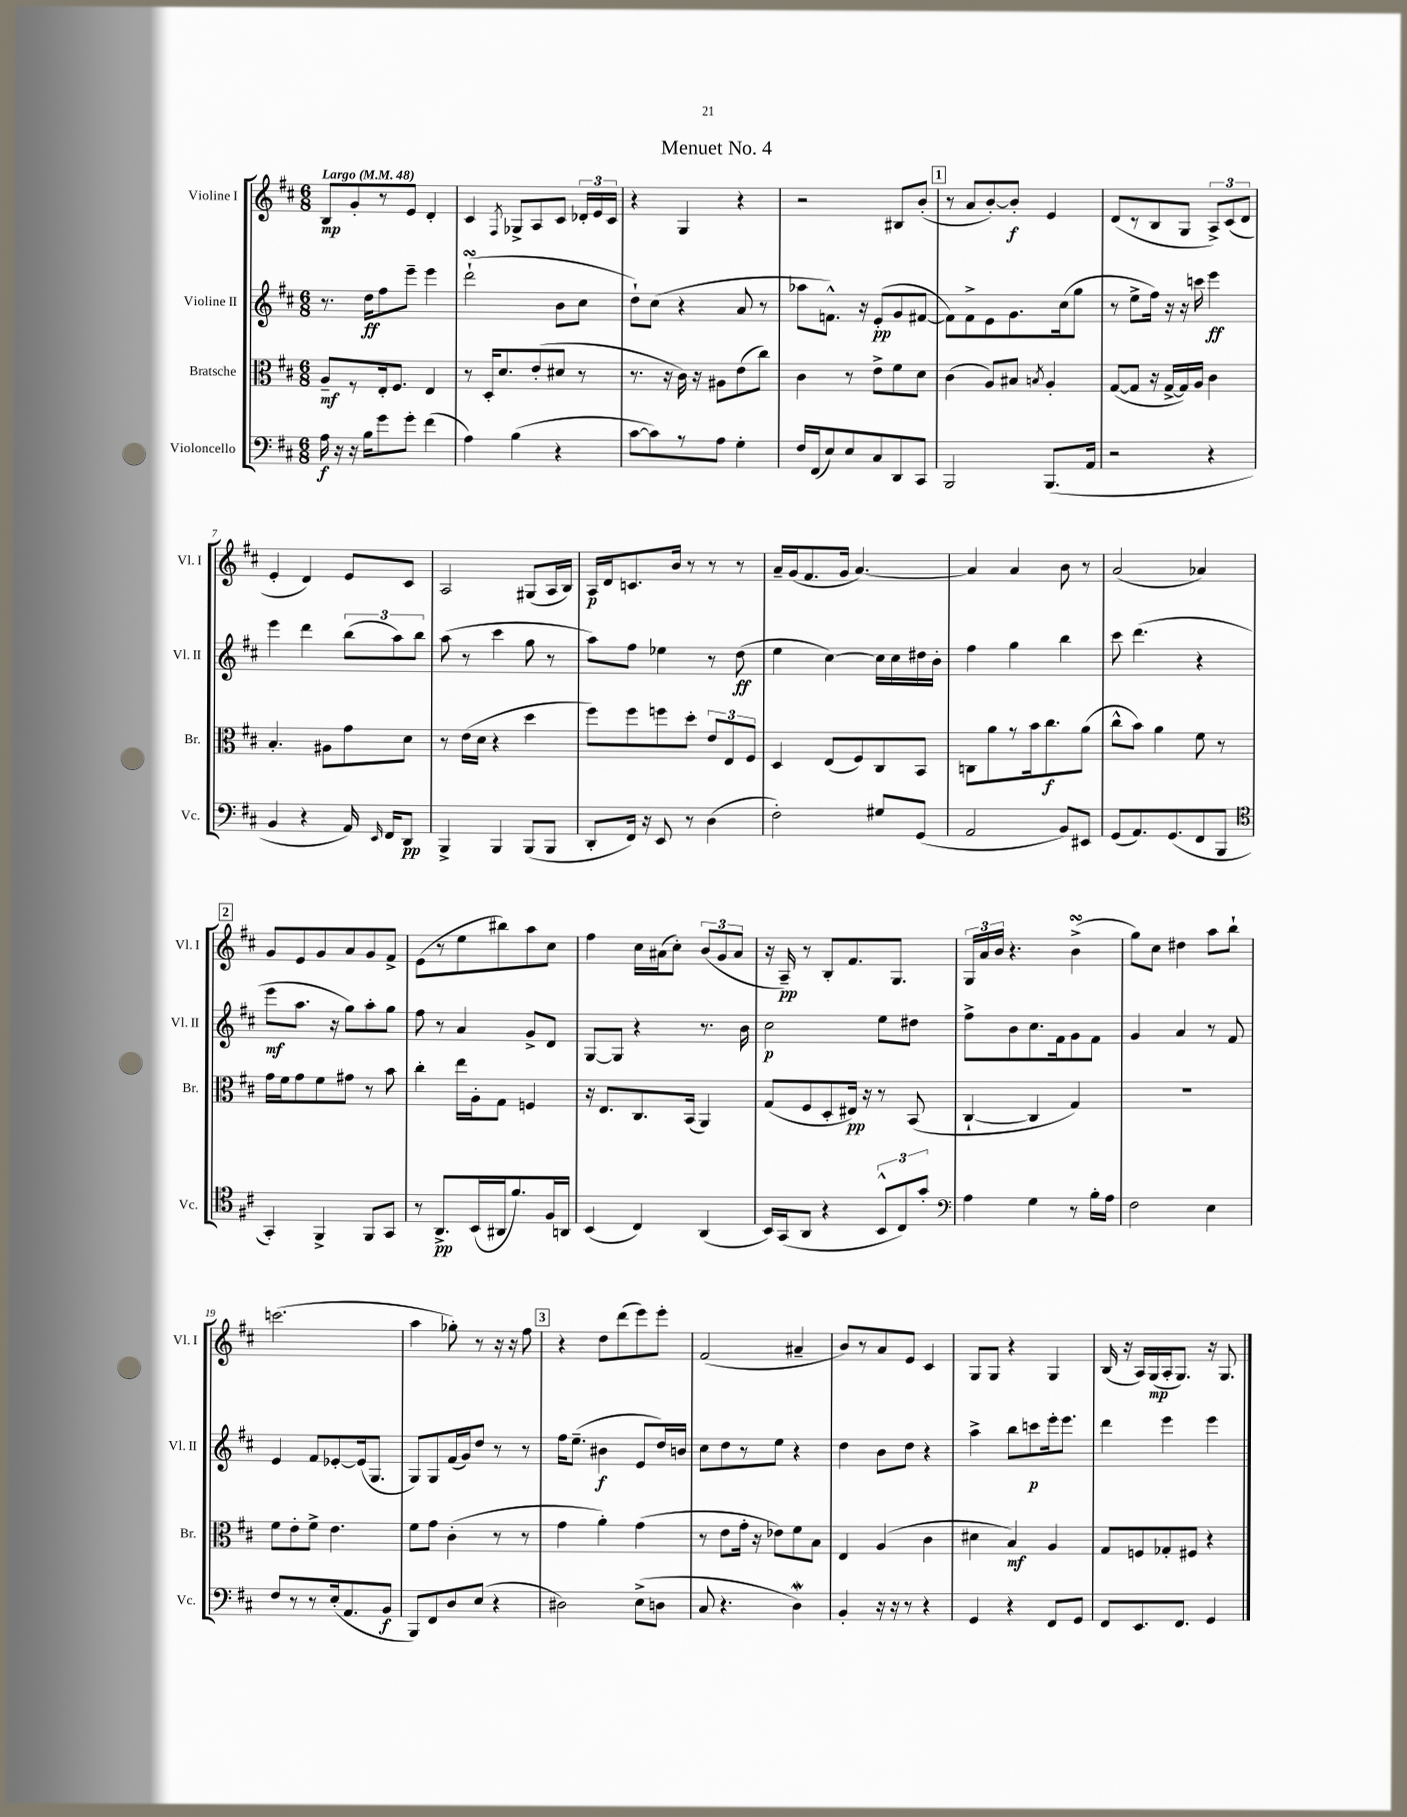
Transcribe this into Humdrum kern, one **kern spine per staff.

**kern	**kern	**kern	**kern
*staff4	*staff3	*staff2	*staff1
*clefF4	*clefC3	*clefG2	*clefG2
*k[f#c#]	*k[f#c#]	*k[f#c#]	*k[f#c#]
*M6/8	*M6/8	*M6/8	*M6/8
*MM48	*MM48	*MM48	*MM48
16A	8A~	8.r	8B
16r	.	.	.
16r	8r	.	8g'
16B	.	16dd	.
8g	16E'	8ff#	8r
.	8.F#	.	.
8g'	.	8eee~	8e
(4f#	4E	4eee	4d'
=	=	=	=
4A)	8r	(2ddd`	4c#
.	16D'	.	.
.	8.d	.	.
.	.	.	8qF#
(4B	.	.	8G-^
.	(8e'	.	8A
4r	8d#	8b	8c#
.	8r	8cc#	24d-'
.	.	.	24e
.	.	.	24c#
=	=	=	=
[8c#	8.r	8dd`)	4r
8c#])	.	(8cc#	.
.	16r	.	.
8r	16c#)	4r	4G
.	16r	.	.
8A	8A#	.	.
4G'	(8e	8a	4r
.	8cc#)	8r	.
=	=	=	=
16F#	4c#	8aa-	2r
(16FF#	.	.	.
8E)	.	8.f^^)	.
8E	8r	.	.
.	.	16r	.
8C#	8e^	(8e'	.
8DD	8f#	8g	8B#
8CC#	8d	[8f#	(8b'
=	=	=	=
2BBB	(4c#	8f#])	8r
.	.	8f#^	8a
.	8A)	8e	[8b')
.	8B#	8.g	8b']
.	8qB	.	.
(8.BBB	4A'	.	4e
.	.	(16cc#	.
.	.	8gg	.
16AA	.	.	.
=	=	=	=
2r	([8G	8r	(8d
.	8G]	8ee^	8r
.	16r	16ff#)	8B
.	[16G^	16r	.
.	16G])	16r	8G
.	16A	16ccc	.
4r	4c#	4eee	12A^)
.	.	.	(12c#
.	.	.	12d
=	=	=	=
4BB	4.B'	4eee	4e'
4r	.	4ddd	4d)
.	8A#	.	.
16AA)	8g	(12bb	8e
16qqEE	.	.	.
16FF#	.	.	.
.	.	12aa)	.
8DD	8d	.	8c#
.	.	12bb	.
=	=	=	=
4BBB^	8r	(8aa	2A
.	(16e	8r	.
.	16d	.	.
4BBB	4r	4ccc#	.
(8BBB	4dd	8gg	(8G#
8BBB	.	8r	16A
.	.	.	16B)
=	=	=	=
8DD'	8ff#)	8aa)	16A
.	.	.	16d
16FF#)	8ff#	8ff#	8.c
16r	.	.	.
8EE	8ff	4ee-	.
.	.	.	16b
8r	8dd'	.	8r
(4D	12e	8r	8r
.	12E	.	.
.	.	(8dd	8r
.	12F#	.	.
=	=	=	=
2F#')	4D	4ee	16a~
.	.	.	(16g
.	.	.	8.f#
.	(8E	[4cc#)	.
.	.	.	16g
.	8F#)	.	[4.a)
8G#	8C#	16cc#]	.
.	.	16cc#	.
(8GG	8BB	16dd#	.
.	.	16b'	.
=	=	=	=
2AA	8C	4ff#	4a]
.	8a	.	.
.	8r	4gg	4a
.	16b	.	.
.	8.cc#	.	.
8BB)	.	4bb	8b
8EE#	(8a	.	8r
=	=	=	=
(8GG	8cc#^^	8ccc#	(2a
8.AA)	8b)	(4.ddd	.
.	4a	.	.
(8.GG	.	.	.
8FF#	8f#	4r	4a-)
8BBB	8r	.	.
=	=	=	=
*clefC4	*	*	*
4GG')	16g	8eee	8g
.	16f#	.	.
.	8g	8.aa	8e
4FF#^	8f#	.	8g
.	.	16r	.
.	8g#	8gg)	8a
8FF#	8r	8aa'	8g
8GG	8b	8gg	8f#^
=	=	=	=
8r	4cc#'	8ff#	(8e
8.AA^	.	8r	8r
.	16ee	4a	8ee
(16BB	16A'	.	.
16AA#	8G	.	8bb#)
8.f#)	.	.	.
.	4F	8g^	8aa
16F#	.	8d	8cc#
16AA	.	.	.
=	=	=	=
(4BB	16r	[8G	4ff#
.	8.E	.	.
.	.	8G]	.
4C#)	8.C#	4r	16cc#
.	.	.	(16a#
.	.	.	8cc#')
.	(16BB	.	.
(4AA	4AA)	8.r	(12b
.	.	.	12g
.	.	.	12a#
.	.	16b	.
=	=	=	=
16BB)	(8G	2cc#	16r
(16GG	.	.	16A~)
8AA	8F#	.	8r
4r	8D'	.	8B'
.	16E#)	.	8.f#
.	16r	.	.
12BB^^	8r	8ee	.
.	.	.	8.G
12C#)	.	.	.
.	(8BB	8dd#	.
12g'	.	.	.
=	=	=	=
*clefF4	*	*	*
4A	[4C#`	8ff#^	24G
.	.	.	24a
.	.	.	24b
.	.	8b	4.r
4G	4C#]	8.cc#	.
.	.	16f#	.
8r	4G)	8g	(4b^
16B'	.	8f#	.
16A	.	.	.
=	=	=	=
2F#	2.r	4g	8gg)
.	.	.	8cc#
.	.	4a	4dd#
4E	.	8r	8aa
.	.	8f#	8bb`
=	=	=	=
8F#	8f#	4e	(2.ccc
8r	8e'	.	.
8r	8f#^	8f#	.
(16E'	4.e	[8e-'	.
8.AA	.	.	.
.	.	(16e-]	.
.	.	8.G	.
8BB	.	.	.
=	=	=	=
8BBB)	8f#	8G)	4aa
8FF#	8g	8G	.
8D	(4c#'	(16f#	8gg-')
.	.	16g)	.
(8E	.	8dd	8r
4r	8r	8r	16r
.	.	.	16r
.	8r	8r	8ff#
=	=	=	=
2D#)	4g	16ff#	4r
.	.	(8.ee~	.
.	4a')	4b#	8dd
.	.	.	(8ddd
(8E^	(4g	8e	8eee)
8D	.	16dd)	8eee'
.	.	16b	.
=	=	=	=
8C#	8r	8cc#	(2f#
4.r	8e	8dd	.
.	16g'	8r	.
.	16r	.	.
.	8e-)	8ee	.
4D)	8f#	4r	4a#~
.	8B	.	.
=	=	=	=
4BB'	4E	4dd	8b)
.	.	.	8r
16r	(4A	8b	8a
16r	.	.	.
8r	.	8dd	8e
4r	4c#	4r	4c#
=	=	=	=
4GG	4d#	4aa^	8G
.	.	.	8G
4r	4B)	8bb	4r
.	.	8ccc	.
8FF#	4A	16eee'	4G
.	.	8.eee	.
8GG	.	.	.
=	=	=	=
8FF#	8G	4ddd	(16B
.	.	.	16r
8.EE	8F	.	16A)
.	.	.	(16G
.	8G-'	4eee	16A'
8.FF#	.	.	8.G)
.	8F#	.	.
4GG	4r	4eee	16r
.	.	.	8.G
==	==	==	==
*-	*-	*-	*-
